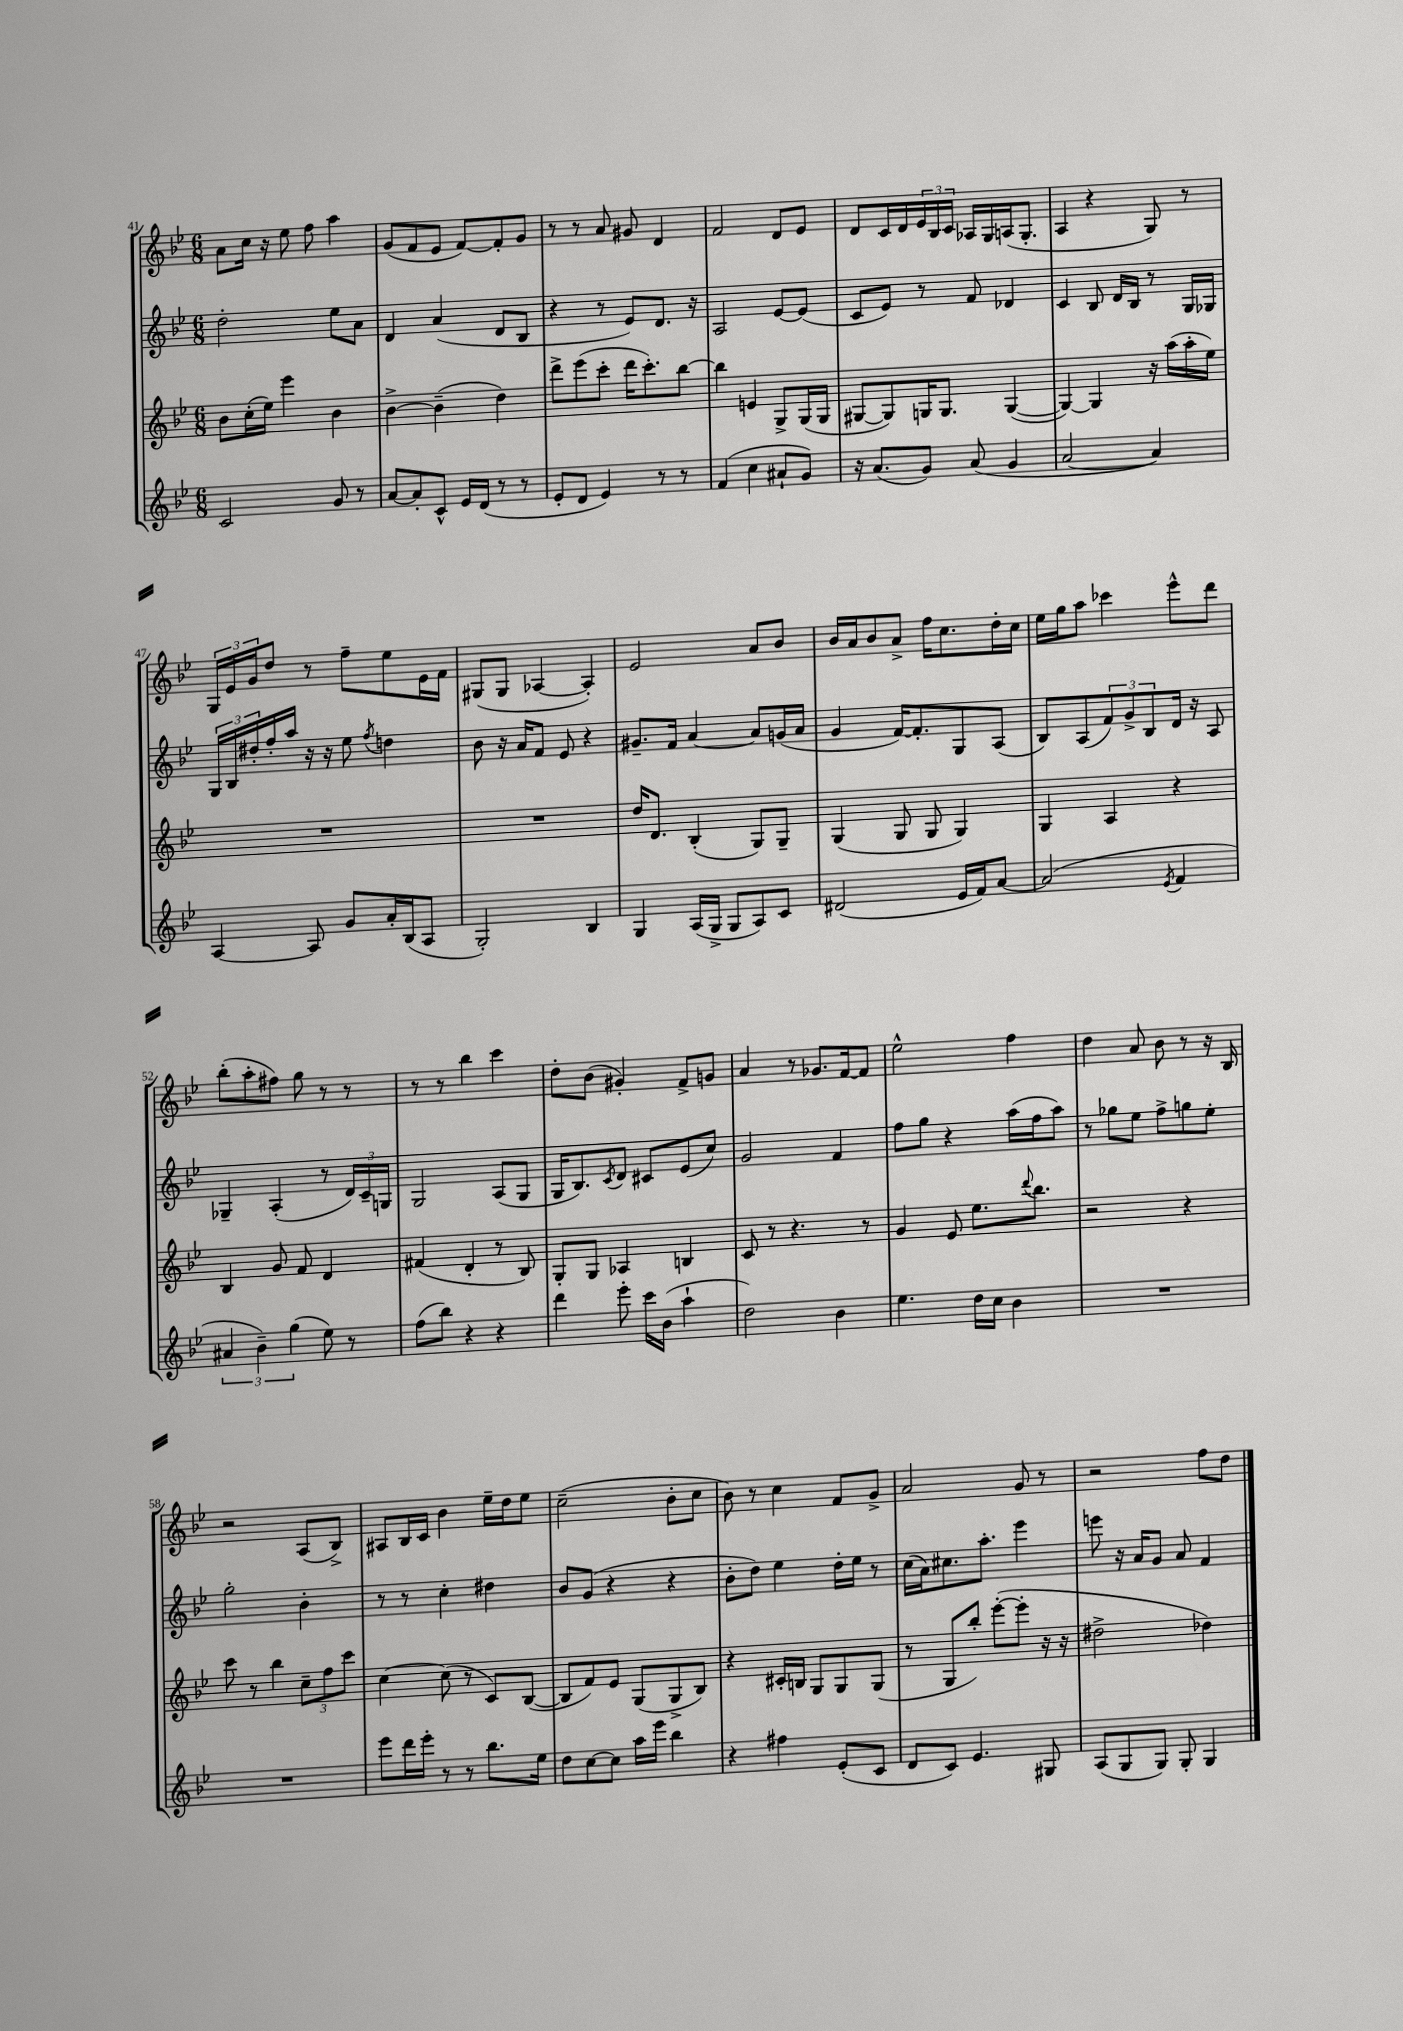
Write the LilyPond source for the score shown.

<<
\new StaffGroup <<
\new Staff = "s0" {
    \clef treble \key bes \major \numericTimeSignature \time 6/8
    a'8 c''16 r16 ees''8 f''8 a''4 |
    g'8( f'8 ees'8 f'8~) f'8-. g'8 |
    r8 r8 a'8 gis'8 d'4 |
    f'2 d'8 ees'8 |
    d'8 c'16 d'16 \tuplet 3/2 { ees'16 bes16 c'16 } aes16 g16 a16( g8.-. |
    a4 r4 g8) r8 |
    \tuplet 3/2 { g16 ees'16 g'16 } d''8 r8 f''8-- ees''8 ees'16 f'16 |
    gis8( gis8 aes4~ aes4-.) |
    ees'2 a'8 bes'8 |
    bes'16 a'16 bes'8 a'8-> f''16 c''8. d''16-. c''16 |
    ees''16 g''16 a''8 ces'''4 ees'''8-^ d'''8 |
    bes''8-.( a''8-. fis''8) g''8 r8 r8 |
    r8 r8 bes''4 c'''4 |
    d''8-. bes'8( gis'4-.) f'8-> g'8 |
    a'4 r8 ges'8. f'16~ f'8 |
    ees''2-^ f''4 |
    d''4 a'8 bes'8 r8 r16 bes16 |
    r2 a8( bes8->) |
    ais8 bes16 c'16 bes'4 ees''16-- d''16 ees''8 |
    c''2--( bes'8-. c''8 |
    bes'8) r8 c''4 f'8 g'8-> |
    a'2 g'8 r8 |
    r2 f''8 d''8 \bar "|." |
}
\new Staff = "s1" {
    \clef treble \key bes \major \numericTimeSignature \time 6/8
    d''2-. ees''8 a'8 |
    d'4 a'4( d'8 bes8 |
    r4 r8 ees'8) d'8. r16 |
    a2 ees'8~ ees'8( |
    c'8 ees'8) r8 f'8 des'4 |
    c'4 bes8 d'16 bes16 r8 g16 ges16 |
    \tuplet 3/2 { g16 bes16 dis''16-. } f''16-. a''16 r16 r16 ees''8 \acciaccatura { f''8 } d''4 |
    bes'8 r16 a'16 f'8 ees'8 r4 |
    gis'8.-- f'16 a'4~ a'8 g'16( a'16 |
    g'4 f'16~) f'8.-. g8 a8( |
    bes8) a8( \tuplet 3/2 { f'8) g'8-> bes8 } d'16 r16 a8 |
    ges4-- a4-.( r8 \tuplet 3/2 { d'16) c'16-- g16 } |
    g2 a8( g8 |
    g16 bes8.) \acciaccatura { c'8 } d'8 cis'8 ees'8( c''8) |
    g'2 f'4 |
    f''8 g''8 r4 a''16( f''16 a''8) |
    r8 ges''8 ees''8 f''8-> g''8 ees''8-. |
    g''2-. bes'4-. |
    r8 r8 c''4-. dis''4 |
    bes'8 g'8( r4 r4 |
    bes'8-. d''8) ees''4 d''16-. ees''16 r8 |
    c''16( a'16) cis''8. a''8.-. ees'''4 |
    e'''8 r16 a'16 g'8 a'8 f'4 \bar "|." |
}
\new Staff = "s2" {
    \clef treble \key bes \major \numericTimeSignature \time 6/8
    bes'8 c''16-.( ees''16) ees'''4 bes'4 |
    bes'4~-> bes'4--( d''4) |
    d'''8-> ees'''8( c'''8-. d'''16 c'''8.-.) bes''8~ |
    bes''4 e'4 g8-> g16( g16 |
    gis8~ gis8) g16 g8. g4~( |
    g4~) g4 r16 a''16( a''16-. ees''16) |
    R2. |
    R2. |
    d''16 d'8. bes4-.( g8) g8-- |
    g4( g8 g8 g4) |
    g4 a4 r4 |
    bes4 g'8 f'8 d'4 |
    fis'4( d'4-. r8 bes8) |
    g8-. g8 aes4 b4 |
    c'8 r8 r4. r8 |
    g'4 ees'8 ees''8. \appoggiatura { d'''8 } bes''8. |
    r2 r4 |
    c'''8 r8 bes''4 \tuplet 3/2 { c''8-- f''8 c'''8 } |
    c''4~ c''8( r8 c'8) bes8~( |
    bes8 f'8) ees'8 g8( g8-> bes8) |
    r4 cis'16-. b16 g8 g8 g8( |
    r8 g8 bes''8-.) ees'''8~-.( ees'''8-. r16 r16 |
    dis''2-> des''4) \bar "|." |
}
\new Staff = "s3" {
    \clef treble \key bes \major \numericTimeSignature \time 6/8
    c'2 g'8 r8 |
    a'8~ a'8-. c'8-^ ees'16 d'16( r8 r8 |
    ees'8-. d'8 ees'4) r8 r8 |
    f'4( c''4 ais'8-! g'8) |
    r16 a'8.( g'8) a'8( g'4 |
    a'2~ a'4) |
    a4~ a8 g'8 a'16-. bes16( a8 |
    g2-.) bes4 |
    g4 a16( g16-> g8 a8) c'8 |
    dis'2( ees'16 f'16) a'8~ |
    a'2( \acciaccatura { ees'8 } f'4 |
    \tuplet 3/2 { ais'4 bes'4--) g''4( } ees''8) r8 |
    f''8( bes''8) r4 r4 |
    d'''4 ees'''8-. c'''16 bes'16( a''4-! |
    d''2) bes'4 |
    ees''4. d''16 c''16 bes'4 |
    R2. |
    R2. |
    ees'''8 d'''16 ees'''16-. r8 r8 bes''8. ees''16 |
    d''8 c''8~ c''8 a''16 ees'''16 bes''4 |
    r4 fis''4 ees'8-.( c'8 |
    d'8 c'8) ees'4. gis8 |
    a8( g8 g8) g8-. g4 \bar "|." |
}
>>
>>
\layout { \context { \Score currentBarNumber = #41 } }
